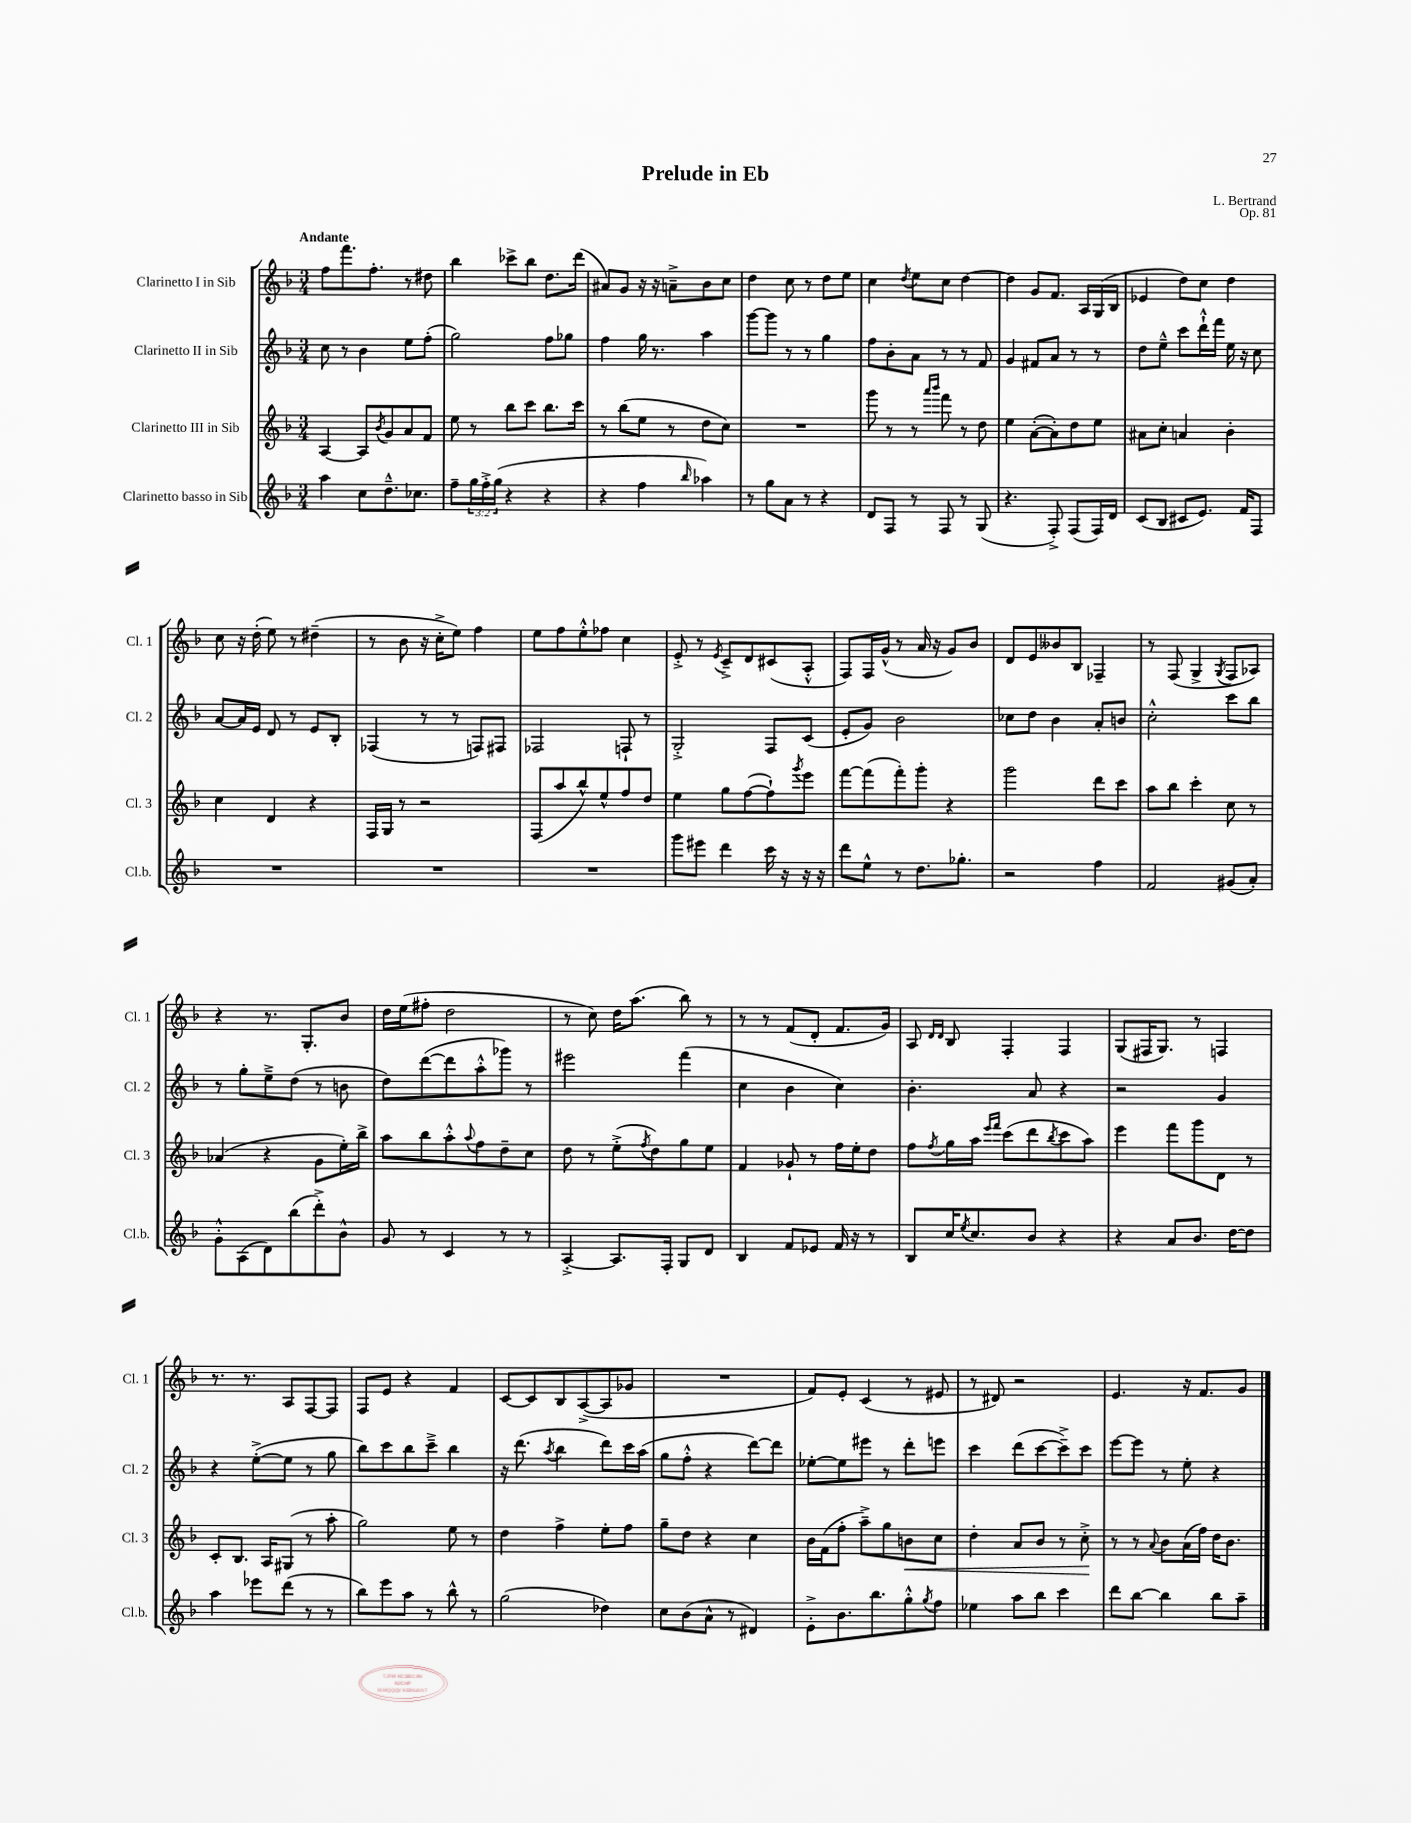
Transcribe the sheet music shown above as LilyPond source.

\header { title = "Prelude in Eb" composer = "L. Bertrand" opus = "Op. 81" }
<<
\new StaffGroup <<
\new Staff = "s0" \with { instrumentName = "Clarinetto I in Sib" shortInstrumentName = "Cl. 1" } {
    \clef treble \key f \major \numericTimeSignature \time 3/4 \tempo "Andante"
    f''8 f'''8. f''8.-. r8 dis''8 |
    bes''4 ces'''8-> bes''8 d''8. d'''16( |
    ais'8) g'8 r16 r16 a'8---> bes'8 c''8 |
    d''4 c''8 r8 d''8 e''8 |
    c''4 \acciaccatura { d''8 } e''8 c''8 d''4~ |
    d''4 g'8 f'8. a16 g16( bes16 |
    ees'4 d''8) c''8 d''4 |
    c''8 r16 d''16-.( e''8) r8 dis''4--( |
    r8 bes'8 r16 c''16-.-> e''8) f''4 |
    e''8 f''8 e''8-.-^ fes''8 c''4 |
    e'8-.-> r8 \acciaccatura { e'8 } c'8---> d'8 cis'8( a8-.-^ |
    f8) f16 g'16-^( r8 a'16 r16 g'8) bes'8 |
    d'8 e'8 beses'8 bes8 fes4-- |
    r8 f8( g4-> \acciaccatura { g8 } f8 aes8) |
    r4 r8. g8.-. bes'8 |
    d''16 e''16( fis''8-. d''2 |
    r8 c''8) d''16 a''8.( bes''8) r8 |
    r8 r8 f'8( d'8-. f'8. g'16) |
    a8 \grace { d'16 d'16 } bes8 f4-. f4 |
    g8( fis16 g8.) r8 f4 |
    r8. r8. a8 f8~ f8 |
    f8 e'8 r4 f'4 |
    c'8~ c'8 bes8 a8~->( a8 ges'8 |
    R2. |
    f'8) e'8-. c'4( r8 eis'8 |
    r8 dis'8) r2 |
    e'4. r16 f'8. g'8 \bar "|." |
}
\new Staff = "s1" \with { instrumentName = "Clarinetto II in Sib" shortInstrumentName = "Cl. 2" } {
    \clef treble \key f \major \numericTimeSignature \time 3/4
    c''8 r8 bes'4 e''8 f''8-.( |
    g''2) f''8 ges''8 |
    f''4 g''16 r8. a''4 |
    g'''8~ g'''8 r8 r8 g''4 |
    f''8 bes'8-. a'8 r8 r8 f'8 |
    g'4 fis'8 a'8 r8 r8 |
    d''8 e''8---^ c'''8 d'''16-!-^ f'''16 e''16 r16 c''8 |
    a'8~ a'16 e'16 d'8 r8 e'8 bes8-. |
    fes4( r8 r8 f8) fis8 |
    fes2 f8-! r8 |
    g2-.-> f8 c'8( |
    e'8-. g'8) bes'2 |
    ces''8 d''8 bes'4 a'8-. b'8 |
    c''2-.-^ c'''8 bes''8 |
    r8 g''8-. e''8---> d''8( r8 b'8 |
    d''8) d'''8~( d'''8 a''8-.-^ ges'''8) r8 |
    eis'''2 f'''4( |
    c''4 bes'4 c''4) |
    bes'4.-. a'8 r4 |
    r2 g'4 |
    r4 e''8~-.->( e''8 r8 g''8 |
    bes''8) c'''8 bes''8 c'''8---> bes''4 |
    r16 d'''8.( \acciaccatura { a''8 } bes''4 d'''8) c'''16 a''16( |
    g''8 f''8-.-^ r4 d'''8~) d'''8 |
    ees''8~-. ees''8 eis'''8 r8 d'''8-. e'''8 |
    c'''4 d'''8( c'''8~ c'''8--->) c'''8 |
    e'''8~ e'''8 r8 e''8-. r4 \bar "|." |
}
\new Staff = "s2" \with { instrumentName = "Clarinetto III in Sib" shortInstrumentName = "Cl. 3" } {
    \clef treble \key f \major \numericTimeSignature \time 3/4
    a4~ a8 \acciaccatura { bes'8 } g'8 a'8 f'8 |
    e''8 r8 bes''8 c'''8 bes''8. c'''16 |
    r8 bes''8( e''8 r8 d''8 c''8) |
    R2. |
    g'''8 r8 r8 \grace { a'''16 bes'''16 } f'''8 r8 d''8 |
    e''4 a'8~-.( a'8-.) d''8 e''8 |
    ais'8 c''8-. a'4 bes'4-. |
    c''4 d'4 r4 |
    f16 g16 r8 r2 |
    f8( a''8 bes''8-^) e''8-^ f''8 d''8 |
    e''4 g''8 f''8~( f''8-!) \acciaccatura { g'''8 } e'''8 |
    f'''8~ f'''8( f'''8-.) g'''8-. r4 |
    g'''2 d'''8 c'''8 |
    a''8 bes''8 c'''4-. c''8 r8 |
    aes'4( r4 g'8 e''16-.) bes''16-> |
    a''8 bes''8 a''8-.-^ \appoggiatura { a''8 } f''8 d''8-- c''8 |
    d''8 r8 e''8-.->( \acciaccatura { f''8 } d''8) g''8 e''8 |
    f'4 ges'8-! r8 f''16 e''16-. d''8 |
    f''8 \acciaccatura { f''8 } g''16 a''16 \grace { e'''16 f'''16 } c'''8( d'''8 \acciaccatura { bes''8 } c'''8 a''8) |
    e'''4 f'''8 g'''8 d'8 r8 |
    c'8-. bes8. a16 gis8( r8 a''8-. |
    g''2) e''8 r8 |
    d''4 f''4-> e''8-. f''8 |
    g''8-- d''8 r4 c''4 |
    bes'16 f'16( f''8-. a''8--->) g''8 b'8\< c''8 |
    d''4-. a'8 bes'8 r8 c''8-.->\! |
    r8 r8 \appoggiatura { a'8 } bes'8 a'16( f''16) d''16 bes'8. \bar "|." |
}
\new Staff = "s3" \with { instrumentName = "Clarinetto basso in Sib" shortInstrumentName = "Cl.b." } {
    \clef treble \key f \major \numericTimeSignature \time 3/4 \override Staff.TupletNumber.text = #tuplet-number::calc-fraction-text
    a''4 c''8 d''8.---^ ces''8. |
    f''8-- \tuplet 3/2 { g''16 f''16-.-> g''16( } r4 r4 |
    r4 f''4 \grace { bes''16 } aes''4) |
    r8 g''8 a'8 r8 r4 |
    d'8 f8 r8 f8 r8 g8( |
    r4. f8-.->) f8( f16) d'16 |
    c'8( bes8 cis'8 e'8.) f'16 f8 |
    R2. |
    R2. |
    R2. |
    g'''8 eis'''8 d'''4 c'''16 r16 r16 r16 |
    d'''8 e''8-^ r8 d''8. ges''8.-. |
    r2 f''4 |
    f'2 gis'8( a'8-.) |
    g'8-.-^ a8( d'8) bes''8( d'''8-.->) bes'8-^ |
    g'8 r8 c'4 r8 r8 |
    a4~-.-> a8. f16-. g8 d'8 |
    bes4 f'8 ees'8 f'16 r16 r8 |
    bes8 c''16 \acciaccatura { e''8 } c''8. bes'8 r4 |
    r4 a'8 bes'8. d''16~ d''8 |
    a''4 ees'''8 d'''8( r8 r8 |
    bes''8) e'''8 a''8 r8 bes''8-^ r8 |
    g''2( des''4) |
    c''8 bes'8( a'8-^ r8 dis'4) |
    e'8-.-> bes'8. bes''8. g''8-.-^ \acciaccatura { g''8 } f''8 |
    ees''4 a''8 bes''8 c'''4 |
    d'''8 bes''8~ bes''4 bes''8 a''8-- \bar "|." |
}
>>
>>
\layout { \context { \Score \remove "Bar_number_engraver" } }
